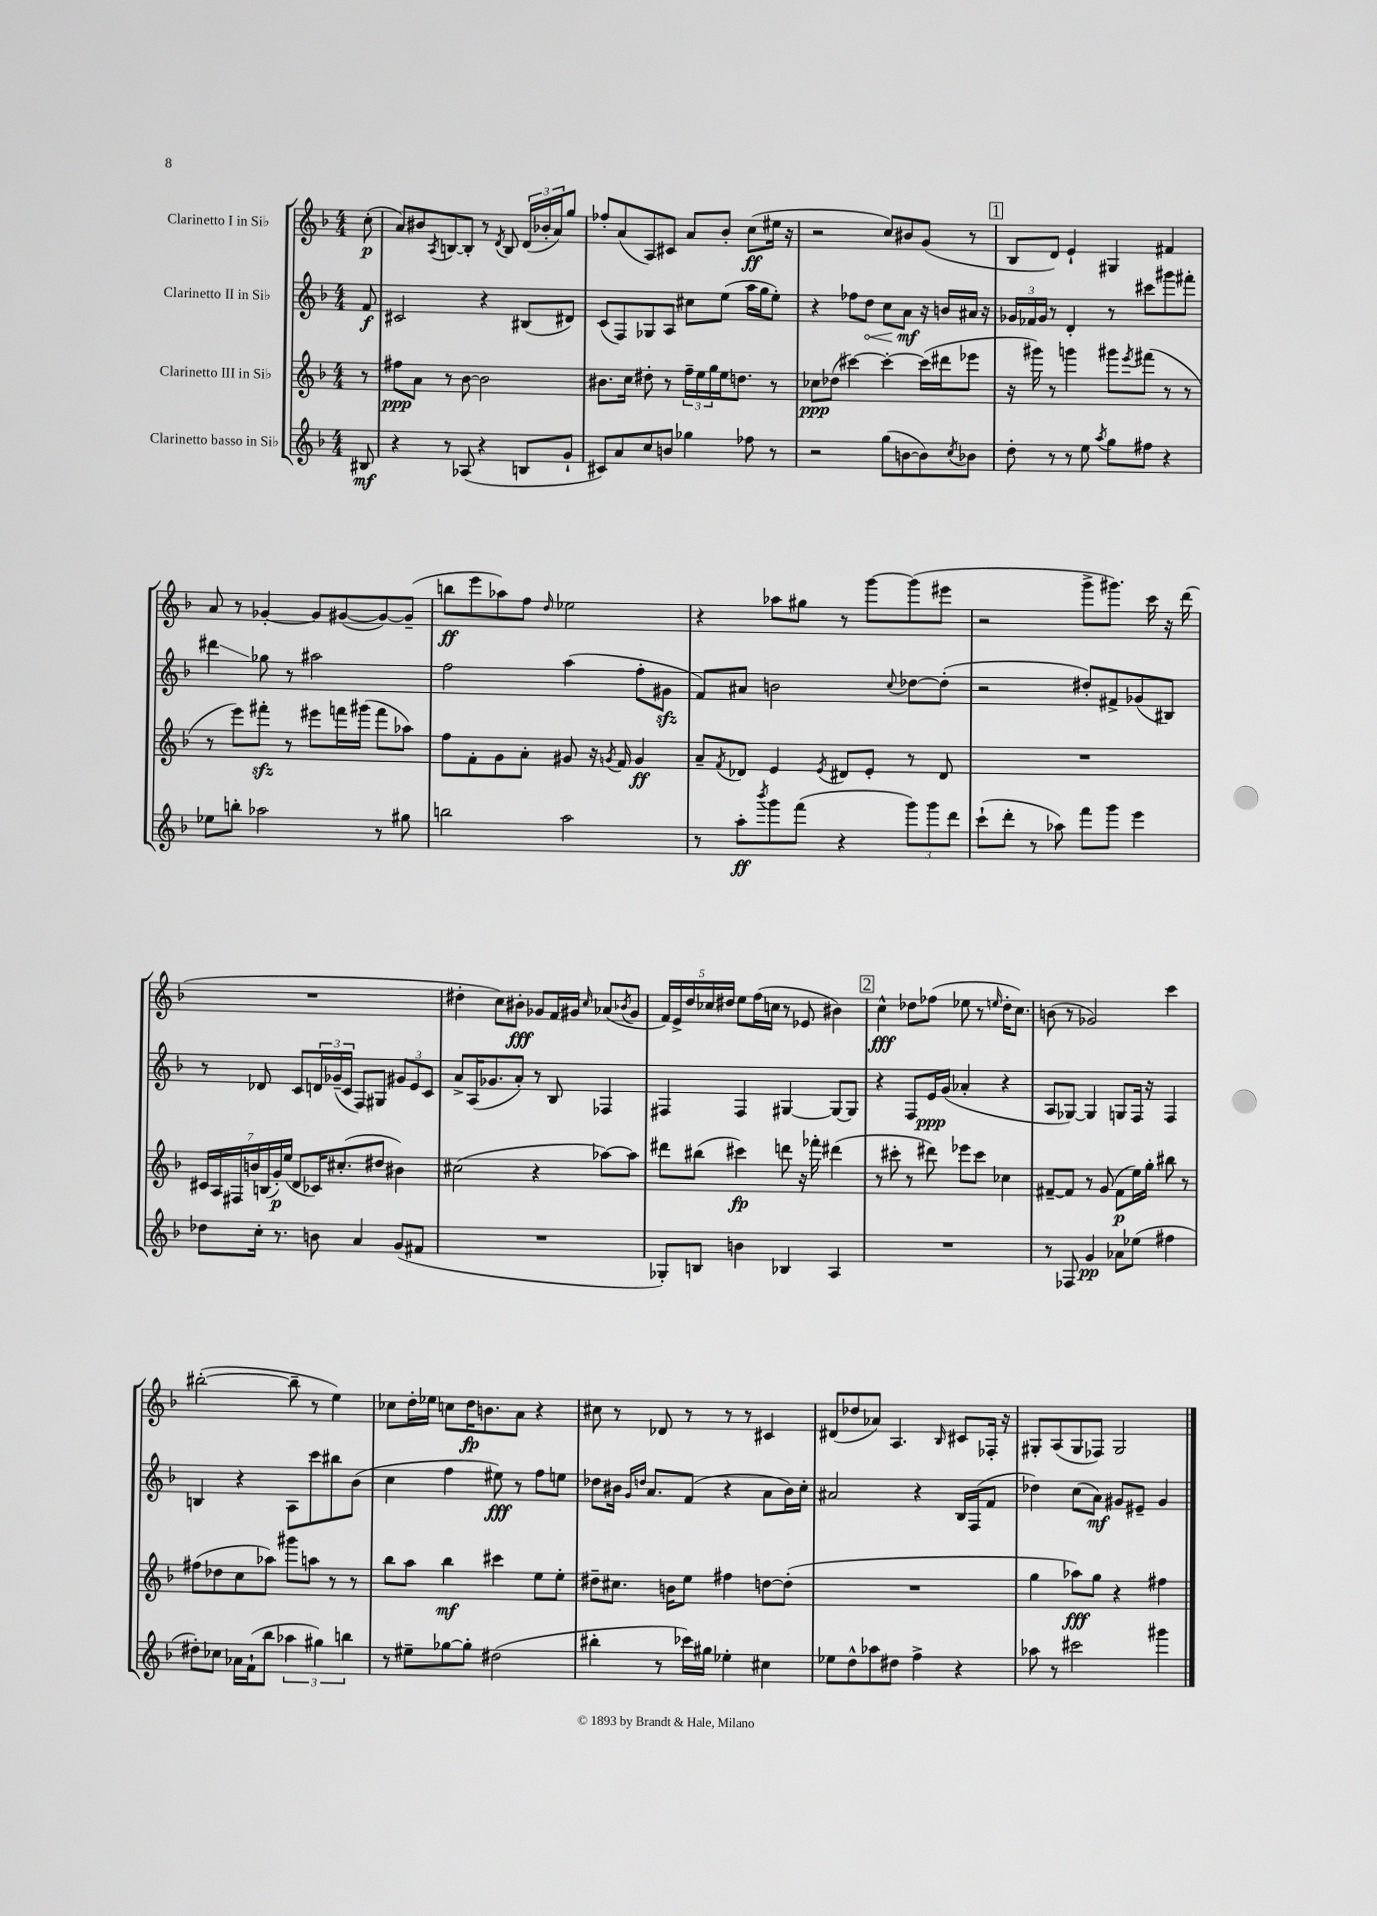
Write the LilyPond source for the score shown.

<<
\new StaffGroup <<
\new Staff = "s0" \with { instrumentName = "Clarinetto I in Sib" } {
    \clef treble \key f \major \numericTimeSignature \time 4/4 \partial 8
    c''8-.\p( |
    a'8) bis'8 \acciaccatura { a8 } b8~ b8-. r8 \acciaccatura { d'8 } b8 \tuplet 3/2 { d'16( bes'16-. a'16) } g''8 |
    fes''8-. a'8( a8) cis'8 a'8 bes'8-. c''8\ff( eis''16 r16 |
    r2 c''8) bis'8 g'8( r8 |
    \mark \markup { \box "1" } bes8 d'8) e'4-! gis4 fis'4 |
    a'8 r8 ges'4~-. ges'8 gis'8~( gis'8~) gis'8--( |
    b''8\ff e'''8 aes''8) f''8 \grace { d''16 } ees''2 |
    r4 aes''8 gis''8 r8 g'''8~ g'''8( eis'''8 |
    r2 g'''8-> gis'''8.) c'''16 r16 d'''16( |
    R1 |
    dis''4-. c''8) bis'8-.\fff ges'8 f'16 gis'16 \grace { c''16 } aes'8( \acciaccatura { bes'8 } gis'8 |
    \tuplet 5/4 { f'16) e'16-> d''16 ces''16 dis''16 } e''8 f''16( c''16 r8 ees'8 bis'4) |
    \mark \markup { \box "2" } c''4-^\fff des''8 fes''8( ees''8 r8 \grace { e''16 } des''16-. c''8.) |
    b'8( r8 ges'2) c'''4 |
    bis''2~-.( bis''8-- r8 e''4) |
    ces''8 d''16-. ees''16 c''8 d''16\fp b'8. a'8 r4 |
    cis''8 r8 des'8 r8 r8 r8 cis'4 |
    dis'8( des''8 aes'8) a4. \grace { bes16 } cis'8 fes16-. r16 |
    gis8-. a8( gis8 fes8) gis2 \bar "|." |
}
\new Staff = "s1" \with { instrumentName = "Clarinetto II in Sib" } {
    \clef treble \key f \major \numericTimeSignature \time 4/4 \partial 8
    f'8\f |
    cis'2 r4 bis8( dis'8) |
    c'8( f8) ges8 a8 cis''8 e''8( a''16 g''16 e''8-.) |
    r4 fes''8 \once \override Hairpin.circled-tip = ##t d''8\< c''8 a'8\mf\! r16 b'16 ais'16 r16 |
    \mark \markup { \box "1" } \tuplet 3/2 { ges'16 fes'16 ges'16 } r8 d'4-. r8 cis'''8 gis'''8 fis'''8-. |
    dis'''4\glissando ges''8 r8 ais''2 |
    f''2 a''4( f''8-. gis'8\sfz |
    f'8) ais'8 b'2 \appoggiatura { c''8 } des''8~ des''8-.( |
    r2 dis''8-.) fis'8-> ges'8( bis8) |
    r8 des'8 c'8 \tuplet 3/2 { d'16 ges'16--( c'16 } f8) gis8 \tuplet 3/2 { gis'8 e'8 c'8 } |
    a'8-> a16( ges'8. a'8-.) r8 bes8 fes4 |
    fis4 fis4 gis4~ gis8~ gis8 |
    \mark \markup { \box "2" } r4 f8 e'16\ppp g'16( aes'4-. r4 |
    a8 ges8~) ges4 g8 f16 r16 f4 |
    b4 r4 a8 c'''8 bis''8 bes'8( |
    c''4 f''4 eis''8\fff) r8 f''8 e''8 |
    des''8 bis'16 \grace { g'16 d''16 } a'8. f'8( r4 a'8 bis'16) c''16-. |
    ais'2 r4 bes16 f16( f'8 |
    des''4) c''8( a'8\mf) gis'8 eis'8-- gis'4 \bar "|." |
}
\new Staff = "s2" \with { instrumentName = "Clarinetto III in Sib" } {
    \clef treble \key f \major \numericTimeSignature \time 4/4 \partial 8
    r8 |
    fis''8\ppp a'8 r8 bes'8~ bes'2 |
    bis'8. c''16 dis''8-. r8 \tuplet 3/2 { f''16-- e''16 g''16 } e''16 d''8. r8 |
    ces''8\ppp des''8( cis'''4~) cis'''4~-. cis'''16( dis'''16 ees'''8 |
    \mark \markup { \box "1" } r16 gis'''16) r8 g'''4 gis'''8 \acciaccatura { e'''8 } fis'''8( r8 r8 |
    r8 e'''8) fis'''8-.\sfz r8 eis'''8 f'''16 gis'''16( f'''8 aes''8) |
    f''8 f'8-. g'8 a'8-. gis'8 r16 \acciaccatura { g'8 } f'16 g'4\ff |
    a'8-- \acciaccatura { f'8 } des'8 e'4 \acciaccatura { e'8 } dis'8 e'8-. r8 dis'8 |
    R1 |
    \tuplet 7/4 { cis'16 a16 fis16 b'16 b16( g'16-.\p) e''16( } d'8 ces'16) cis''8.-.( dis''8 bis'4) |
    cis''2( r4 aes''8~) aes''8 |
    dis'''8 bis''8( cis'''4\fp) d'''8 r16 fes'''16-. dis'''4( |
    \mark \markup { \box "2" } r8 cis'''8-. r8 dis'''8) ees'''8 cis'''8 ces''4 |
    fis'8~-- fis'8 r8 g'8( fis'8\p e''16) g''16-. bis''8 r8 |
    fis''8( des''8 c''8 aes''8) gis'''8 a''8 r8 r8 |
    bes''8 a''8 bes''4\mf cis'''4 e''8 e''8-. |
    dis''8-- cis''8. b'16 e''8 fis''4 d''8~ d''8-.( |
    R1 |
    g''4 aes''8\fff) g''8 r4 fis''4 \bar "|." |
}
\new Staff = "s3" \with { instrumentName = "Clarinetto basso in Sib" } {
    \clef treble \key f \major \numericTimeSignature \time 4/4 \partial 8
    bis8\mf |
    r4 r8 aes8( r4 b8 g'8-! |
    cis'8) a'8 c''8 b'8 ges''4 fes''8 r8 |
    r2 g''8( b'8~ b'8) \acciaccatura { c''8 } bes'8 |
    \mark \markup { \box "1" } d''8-. r8 r8 e''8 \acciaccatura { a''8 } g''8 fis''8 r4 |
    ees''8 b''8-. aes''2 r8 gis''8 |
    b''2 a''2 |
    r8 a''8-.\ff \acciaccatura { bes'''8 } g'''8 f'''8( r4 \tuplet 3/2 { g'''8) g'''8 d'''8 } |
    c'''8-!( d'''8-. r8 aes''8) f'''8 g'''8 e'''4 |
    des''8 c''16-. r8. b'8 a'4 g'8( fis'8 |
    R1 |
    ges8-.) b8 b'4 bes4 a4 |
    \mark \markup { \box "2" } R1 |
    r8 fes8 g'4\pp aes'8 ees''8( fis''4 |
    dis''8-.) ces''8 aes'16 f'16-!( bes''8 \tuplet 3/2 { aes''4 gis''4) b''4 } |
    r8 eis''8-- ges''8~ ges''8-. dis''2( |
    bis''4-. r8 ces'''16) gis''16 ees''4-. cis''4 |
    ees''8 d''8-^ aes''8 dis''8 f''4-> r4 |
    aes''8 r8 cis'''2 gis'''4 \bar "|." |
}
>>
>>
\layout { \context { \Score \remove "Bar_number_engraver" } }
